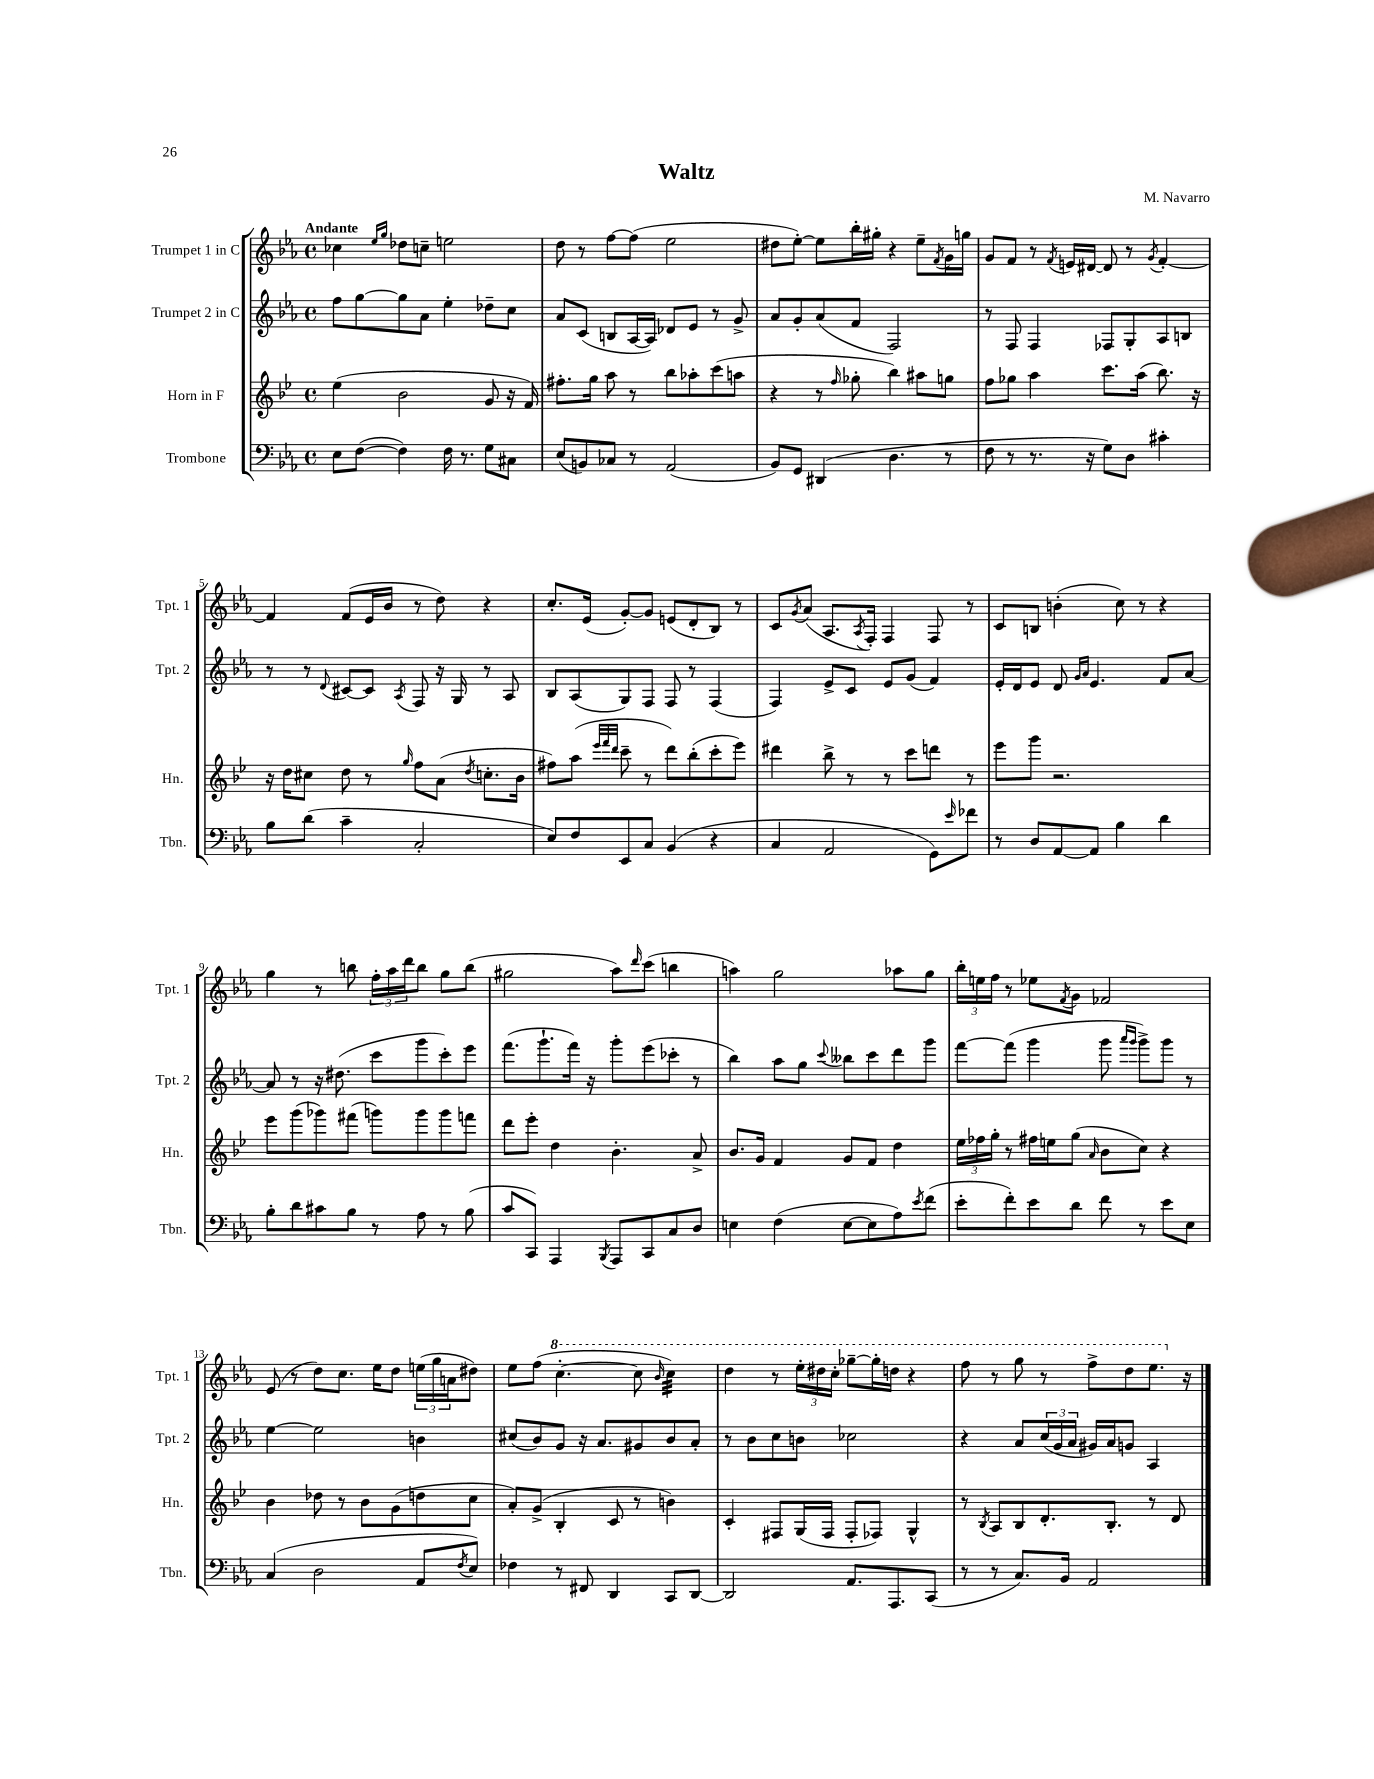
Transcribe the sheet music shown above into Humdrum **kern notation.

**kern	**kern	**kern	**kern
*staff4	*staff3	*staff2	*staff1
*clefF4	*clefG2	*clefG2	*clefG2
*k[b-e-a-]	*k[b-e-]	*k[b-e-a-]	*k[b-e-a-]
*M4/4	*M4/4	*M4/4	*M4/4
*met(c)	*met(c)	*met(c)	*met(c)
8E-\L	(4ee-\	8ff\L	4cc-\
([8F\J	.	[8gg\	.
.	.	.	16qqee-/LL
.	.	.	16qqgg/JJ
4F\])	2b-\	8gg\]	8dd-\L
.	.	8a-\J	8cc~\J
16F\	.	4ee-'\	2ee\
8.r	.	.	.
8G\L	8g/	8dd-~\L	.
8C#\J	16r	8cc\J	.
.	16f/)	.	.
=	=	=	=
(8E-/L	8.ff#'\L	8a-/L	8dd\
8BB/)	.	(8c/J	8r
.	16gg\Jk	.	.
8C-/J	8aa\	8B/L	[8ff\L
8r	8r	[16A-/L	(8ff\]J
.	.	16A-/]JJ)	.
(2AA-/	8bb-\L	8d-/L	2ee-\
.	8aa-'\	8e-/J	.
.	(8ccc\	8r	.
.	8aa\J	8g^/	.
=	=	=	=
8BB-/L)	4r	8a-/L	8dd#\L
8GG/J	.	8g'/	[8ee-'\J)
(4DD#/	8r	(8a-/	8ee-\]L
.	16qqff/	.	.
.	8gg-'\	8f/J	16bb-'\L
.	.	.	16gg#'\JJ
4.D\	4bb-\)	2F/)	4r
.	8aa#\L	.	8ee-~\L
.	.	.	8qf/
8r	8gg\J	.	16g\L
.	.	.	16gg\JJ
=	=	=	=
8F\	8ff\L	8r	8g/L
8r	8gg-\J	8F/	8f/J
8.r	4aa\	4F/	8r
.	.	.	8qf/
.	.	.	16e/LL
16r	.	.	[16d#/JJ
8G\L)	8.ccc\L	8F-/L	8d#/]
8D\J	.	8G'/	8r
.	(16aa\Jk	.	.
.	.	.	8qg/
4c#'\	8.bb-\)	8A-/	[4f'/
.	.	8B/J	.
.	16r	.	.
=	=	=	=
8B-\L	16r	8r	4f/]
.	16dd\LK	.	.
(8d\J	8cc#\J	8r	.
.	.	8qqd/	.
4c~\	8dd\	[8c#/L	(8f/L
.	8r	8c#/]J	16e-/L
.	.	.	16b-/JJ
.	16qqgg/	8qA-/	.
2C'/	8ff\L	8F/	8r
.	(8a\J	16r	8dd\)
.	.	16G/	.
.	8qdd/	.	.
.	8.cc'\L	8r	4r
.	.	8A-/	.
.	16b-\Jk	.	.
=	=	=	=
8E-/L)	8ff#\L)	8B-/L	8.cc'/L
8F/	(8aa\J	(8A-/	.
.	.	.	(16e-/Jk
.	32qqeee-/LLL	.	.
.	32qqfff/	.	.
.	32qqddd/JJJ	.	.
8EE-/	8ccc~\	8G/)	[8g'/L)
8C/J	8r	8F/J	8g/]J
(4BB-/	8ddd\L)	8F/	(8e/L
.	(8bb-'\	8r	8d'/
4r	8ccc'\	(4F/	8B-/J)
.	8eee-\J)	.	8r
=	=	=	=
4C/	4ddd#\	4F/)	8c/L
.	.	.	8qg/
.	.	.	(8a-/J
2AA-/	8bb-^\	8e-^/L	8.A-/L
.	8r	8c/J	.
.	.	.	8qA-/
.	.	.	16F'/Jk)
.	8r	8e-/L	4F/
.	8ccc\L	(8g/J	.
8GG\L)	8ddd\J	4f/)	8F/
16qqe-/	.	.	.
8f-\J	8r	.	8r
=	=	=	=
8r	8eee-\L	16e-'/LL	8c/L
.	.	16d/J	.
8D/L	8ggg\J	8e-/J	8B/J
[8AA-/	2.r	8d/	(4b'\
.	.	16qqg/LL	.
.	.	16qqa-/JJ	.
8AA-/]J	.	4.e-/	.
4B-\	.	.	8cc\)
.	.	.	8r
4d\	.	8f/L	4r
.	.	[8a-/J	.
=	=	=	=
8B-'\L	8eee-\L	8a-/]	4gg\
8d\	(8ggg\	8r	.
8c#\	8ggg-\)	16r	8r
.	.	(8.dd#\	.
8B-\J	(8fff#\J	.	8bb\
8r	8ggg\L)	8ccc\L	24ff'\LL
.	.	.	24aa-\
.	.	.	24ddd\J
8A-\	8ggg\	8ggg\	8bb\J
8r	8ggg\	8ccc'\)	8gg\L
(8B-\	8fff\J	8eee-\J	(8bb\J
=	=	=	=
8c/L	8ddd\L	(8.fff\L	2gg#\
8CC/J)	8eee-'\J	.	.
.	.	8.ggg`\	.
4AAA-/	4dd\	.	.
.	.	16fff\Jk)	.
.	.	16r	.
8qBBB-/	.	.	.
8AAA-/L	4.b-'\	8ggg'\L	8aa-\L)
.	.	.	16qqddd/
8CC/	.	(8eee-\	(8ccc\J
8C/	.	8ccc-'\J	4bb\
8D/J	8a^/	8r	.
=	=	=	=
4E\	8.b-/L	4bb-\)	4aa\)
.	16g/Jk	.	.
(4F\	4f/	8aa-\L	2gg\
.	.	8gg\J	.
.	.	8qqccc/	.
[8E\L	8g/L	8bb--\L	.
8E\]	8f/J	8ccc\	.
8A-\)	4dd\	8ddd\	8aa-\L
8qe-/	.	.	.
(8f\J	.	8ggg\J	8gg\J
=	=	=	=
8e-'\L	24ee-\LL	[8fff\L	24bb-'\LL
.	24ff-\	.	24ee\
.	24gg'\JJ	.	24ff\JJ
8f'\)	8r	(8fff\]J	8r
8e-\	16ff#\LL	4ggg\	8ee-\L
.	16ee\J	.	.
.	.	.	8qf/
8d\J	(8gg\J	.	8g\J
.	16qqa/	.	.
8f\	8b-\L	8ggg\	2f-/
.	.	16qqaaa-/LL	.
.	.	16qqggg/JJ	.
8r	8cc\J)	8ggg^\L)	.
8e-\L	4r	8ggg\J	.
8E-\J	.	8r	.
=	=	=	=
(4C/	4b-\	[4ee-\	(8e-/
.	.	.	8r
2D\	8dd-\	2ee-\]	8dd\L)
.	8r	.	8.cc\J
.	8b-\L	.	.
.	.	.	16ee-\LK
.	(8g\	.	8dd\J
8AA-/L	8dd\	4b\	(24ee\LL
.	.	.	24gg\
.	.	.	24a\J
8qF/	.	.	.
8E-/J)	8cc\J	.	8dd#\J)
=	=	=	=
4F-\	8a'/L)	(8cc#/L	8ee-\L
.	(8g^/J	8b-/)	(8ff\J
8r	4B-'/	8g/J	[4.ccc'\
8FF#/	.	16r	.
.	.	8.a-/L	.
4DD/	8c/	.	.
.	8r	8g#/	8ccc\]
.	.	.	16qqbb-/
8CC/L	4b\)	8b-/	4ccc\)
[8DD/J	.	8a-'/J	.
=	=	=	=
2DD/]	4c'/	8r	4ddd\
.	.	8b-\L	.
.	8F#/L	8cc\	8r
.	(16G/L	8b\J	24eee-'\LL
.	.	.	24ddd#\
.	16F#/JJ	.	.
.	.	.	24ccc'\JJ
8.AA-/L	8F#'/L	2cc-\	[8ggg-~\L
.	8F-/J)	.	16ggg-'\]L
8.AAA-/	.	.	16ddd\JJ
.	4G^^/	.	4r
(8CC/J	.	.	.
=	=	=	=
8r	8r	4r	8fff\
.	8qB-/	.	.
8r	8A/L	.	8r
8.C/L)	8B-/	8a-/L	8ggg\
.	8.d'/	(24cc/L	8r
.	.	24g/	.
16BB-/Jk	.	.	.
.	.	24a-/JJ	.
2AA-/	.	16g#/LL)	8fff^\L
.	8.B-'/J	16a-/J	.
.	.	8g/J	8ddd\
.	8r	4A-/	8.eee-\J
.	8d/	.	.
.	.	.	16r
==	==	==	==
*-	*-	*-	*-
